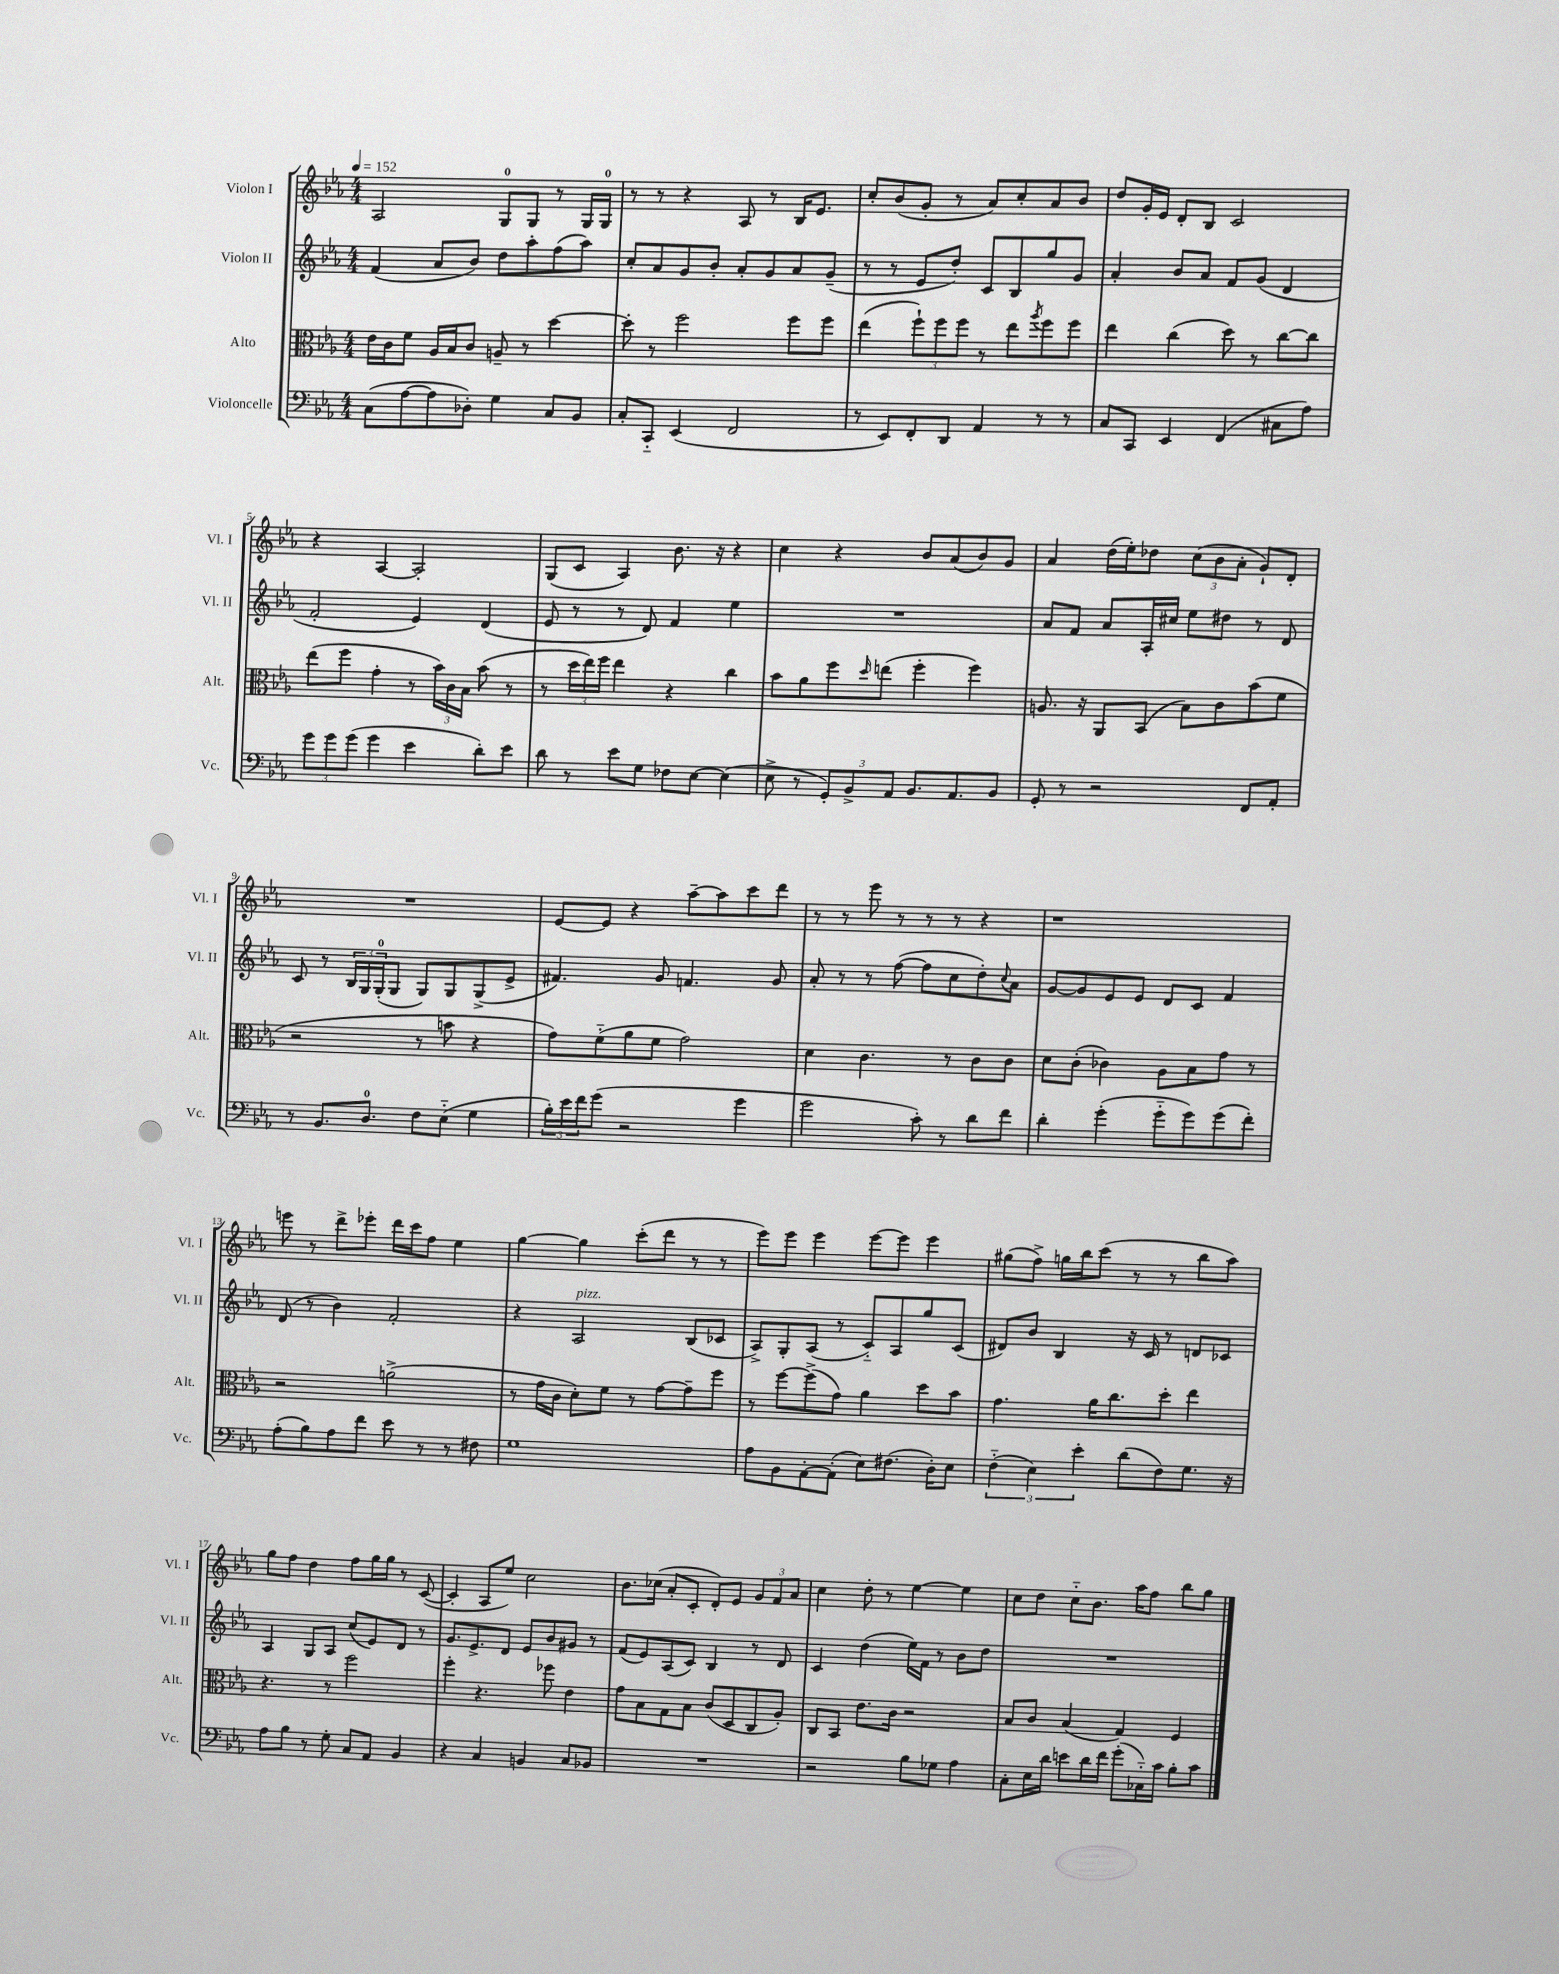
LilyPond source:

<<
\new StaffGroup <<
\new Staff = "s0" \with { instrumentName = "Violon I" shortInstrumentName = "Vl. I" } {
    \clef treble \key ees \major \numericTimeSignature \time 4/4 \tempo 4 = 152
    aes2 g8-0 g8 r8 g16 g16-0 |
    r8 r8 r4 aes8 r8 bes16 ees'8. |
    c''8-. bes'8( g'8-. r8 aes'8) c''8-. aes'8 bes'8 |
    d''8 g'16-. ees'16 d'8-. bes8 c'2 |
    r4 aes4~ aes2-. |
    g8( c'8 aes4) bes'8. r16 r4 |
    c''4 r4 bes'8 aes'8( bes'8) g'8 |
    aes'4 d''16( ees''16-.) des''8 \tuplet 3/2 { c''8( bes'8 aes'8-. } g'8-!) d'8-. |
    R1 |
    ees'8~ ees'8 r4 aes''8~-- aes''8 c'''8 d'''8 |
    r8 r8 ees'''8 r8 r8 r8 r4 |
    r1 |
    e'''8 r8 d'''8-> ees'''8-. d'''16 c'''16 f''8 ees''4 |
    g''4~ g''4 c'''8-.( d'''8 r8 r8 |
    ees'''8) ees'''8 ees'''4 ees'''8~ ees'''8 ees'''4 |
    gis''8( f''8->) g''16 bes''16 c'''8( r8 r8 bes''8 aes''8) |
    g''8 f''8 d''4 f''8 g''16 g''16 r8 c'8~( |
    c'4-. aes8 ees''8) c''2 |
    bes'8. ces''16( aes'8-. c'8-. d'8-.) ees'8 \tuplet 3/2 { g'8 f'8 aes'8 } |
    c''4 d''8-. r8 ees''4~ ees''4 |
    c''8 d''8 c''8-_ bes'8. aes''16 f''8 bes''8 g''8 \bar "|." |
}
\new Staff = "s1" \with { instrumentName = "Violon II" shortInstrumentName = "Vl. II" } {
    \clef treble \key ees \major \numericTimeSignature \time 4/4
    f'4( aes'8 bes'8) d''8 aes''8-. f''8( aes''8) |
    c''8-. aes'8 g'8 bes'8-. aes'8-. g'8 aes'8 g'8--( |
    r8 r8 ees'8 d''8-.) c'8 bes8 g''8 g'8 |
    aes'4-. bes'8 aes'8 f'8 g'8( d'4 |
    f'2-. ees'4) d'4( |
    ees'8 r8 r8 d'8) f'4 ees''4 |
    R1 |
    aes'8 f'8 aes'8 aes16-. cis''16 ees''8 dis''8 r8 d'8 |
    c'8 r8 \tuplet 3/2 { bes16 g16 g16-0-.( } g8 g8) g8 g8->( ees'8-> |
    fis'4.) g'8 f'4. g'8 |
    aes'8-. r8 r8 f''8~( f''8 c''8 d''8-.) \appoggiatura { c''8 } aes'8 |
    g'8~ g'8 ees'8 ees'8 d'8 c'8 f'4 |
    d'8( r8 bes'4) f'2-. |
    r4 aes2^\markup { \italic "pizz." } bes8( ces'8 |
    aes8->) g8-. aes8( r8 c'8-_) aes8 g''8 c'8( |
    dis'8) bes'8 bes4 r16 c'16 r8 d'8 ces'8 |
    aes4 g8 aes8 c''8( ees'8) d'8 r8 |
    g'8. ees'8.-> d'8 ees'8 bes'8 gis'8 r8 |
    f'8( ees'8) aes8( c'8) bes4 r8 d'8 |
    c'4 d''4( ees''16) f'16 r8 bes'8 d''8 |
    R1 \bar "|." |
}
\new Staff = "s2" \with { instrumentName = "Alto" shortInstrumentName = "Alt." } {
    \clef alto \key ees \major \numericTimeSignature \time 4/4
    ees'16 c'16 f'8 aes16 bes16 c'8 a8-- r8 d''4~ |
    d''8-. r8 f''2 f''8 f''8 |
    ees''4( \tuplet 3/2 { f''8-!) f''8 f''8 } r8 ees''8 \acciaccatura { aes''8 } f''8 f''8 |
    ees''4 c''4( d''8) r8 c''8~ c''8 |
    ees''8( f''8 g'4-. r8 \tuplet 3/2 { bes'16) c'16 bes16 } bes'8( r8 |
    r8 \tuplet 3/2 { d''16 ees''16) f''16 } ees''4 r4 c''4 |
    bes'8 aes'8 f''8 \grace { d''16 } e''8( f''4-. f''4) |
    a8. r16 aes,8 bes,8( bes8) c'8 bes'8( f'8 |
    r2 r8 b'8 r4 |
    g'8) f'8-_( aes'8 f'8 g'2) |
    d'4 c'4. r8 c'8 c'8 |
    d'8 c'8-.( ces'4) aes8 bes8 g'8 r8 |
    r2 a'2->( |
    r8 g'16 c'16 d'8-.) f'8 r8 g'8~ g'8-- f''8 |
    r8 f''8~ f''8->( g'8) aes'4 d''8 bes'8 |
    g'4. aes'16 c''8. d''8-. ees''4 |
    r4. r8 f''2 |
    f''4-. r4. fes''8 ees'4 |
    g'8 bes8 g8 bes8 c'8( d8 c8 aes8-.) |
    c8 bes,8 ees'8. c'16 r2 |
    bes8 c'8 bes4( g4) f4 \bar "|." |
}
\new Staff = "s3" \with { instrumentName = "Violoncelle" shortInstrumentName = "Vc." } {
    \clef bass \key ees \major \numericTimeSignature \time 4/4
    c8( aes8~ aes8 des8-.) g4 c8 bes,8 |
    c8-. c,8-_ ees,4( f,2 |
    r8 ees,8) f,8-. d,8 aes,4 r8 r8 |
    c8 c,8 ees,4 f,4( cis8 aes8) |
    \tuplet 3/2 { g'8 g'8 g'8( } g'4 ees'4 d'8-.) ees'8 |
    d'8 r8 ees'8 g8 fes8 ees8~ ees4( |
    ees8-> r8 \tuplet 3/2 { g,8-.) bes,8-> aes,8 } bes,8. aes,8. bes,8 |
    g,8-. r8 r2 f,8 aes,8-. |
    r8 bes,8. d8.-0 f8 ees8-_( g4 |
    \tuplet 3/2 { bes16-.) ees'16 f'16 } g'8( r2 g'4 |
    g'2 c'8-.) r8 d'8 f'8 |
    d'4-. g'4-.( g'8-_ g'8) g'8( f'8-.) |
    aes8-.( bes8) aes8 f'8 ees'8 r8 r8 fis8 |
    g1 |
    aes8 bes,8 aes,8~-. aes,8-.( ees8) fis8.( d16-.) ees8 |
    \tuplet 3/2 { f4-_( ees4) ees'4-. } d'8( f8) g8. r16 |
    aes8 bes8 r8 g8-. c8 aes,8 bes,4 |
    r4 c4 b,4 c8 bes,8 |
    R1 |
    r2 bes8 ges8 aes4 |
    c8-. ees16 d'16 e'8 d'16 f'16 g'8-.( ces16-_) c'16 bes8-. c'8 \bar "|." |
}
>>
>>
